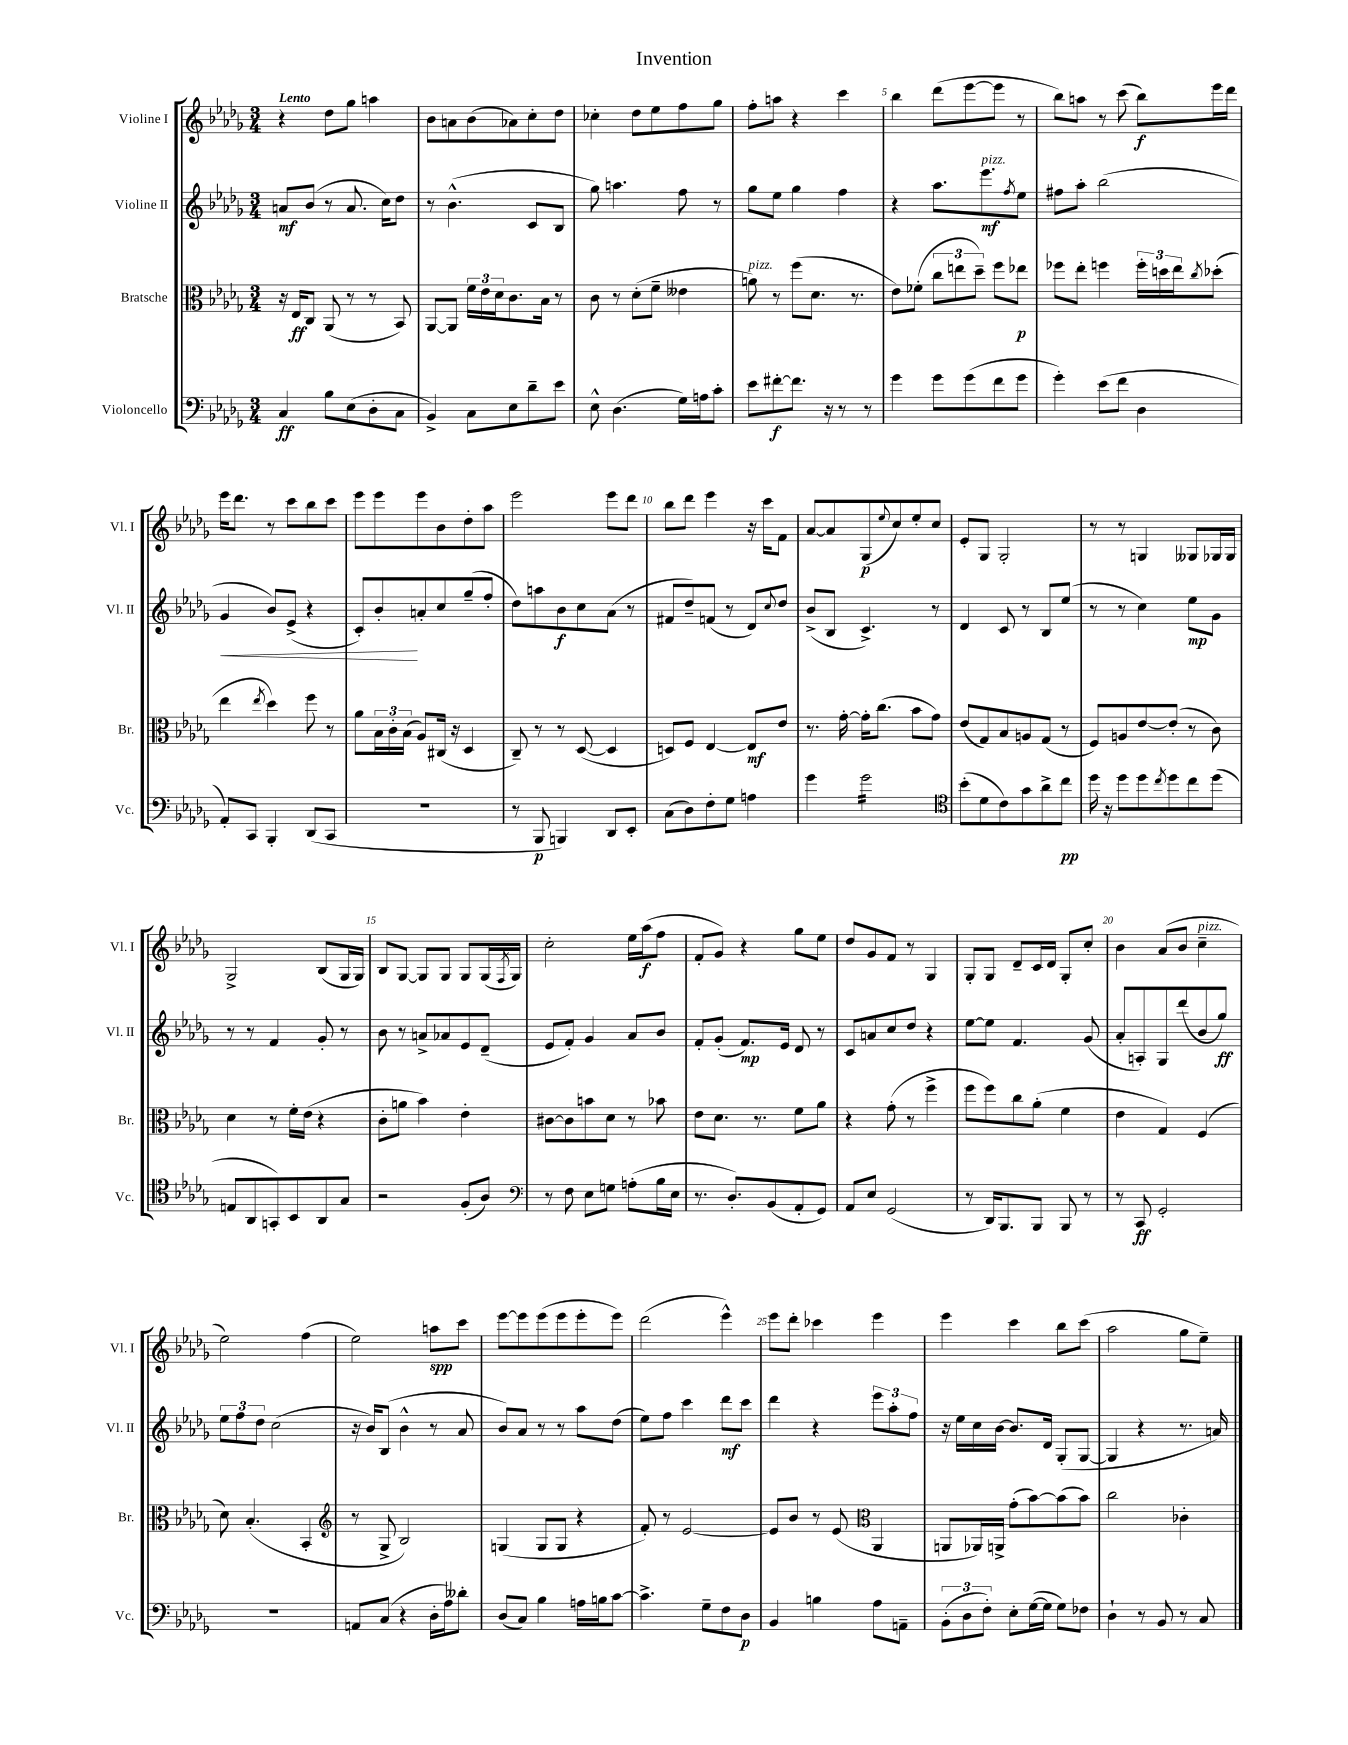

**kern	**dynam	**kern	**dynam	**kern	**dynam	**kern	**dynam
*part4	*part4	*part3	*part3	*part2	*part2	*part1	*part1
*staff4	*staff4	*staff3	*staff3	*staff2	*staff2	*staff1	*staff1
*I"Violoncello	*	*I"Bratsche	*	*I"Violine II	*	*I"Violine I	*
*I'Vc.	*	*I'Br.	*	*I'Vl. II	*	*I'Vl. I	*
*clefF4	*	*clefC3	*	*clefG2	*	*clefG2	*
*k[b-e-a-d-g-]	*	*k[b-e-a-d-g-]	*	*k[b-e-a-d-g-]	*	*k[b-e-a-d-g-]	*
*M3/4	*	*M3/4	*	*M3/4	*	*M3/4	*
=1	=1	=1	=1	=1	=1	=1	=1
!	!	!	!	!	!	!LO:TX:a:B:t=Lento	!
4C/	ff	16r	.	8an/L	mf	4r	.
.	.	16E-/KL	ff	.	.	.	.
.	.	8C/J	.	(8b-/J	.	.	.
8B-\L	.	(8AA-/	.	8r	.	8dd-\L	.
(8E-\	.	8r	.	8.a/	.	8gg-\J	.
8D-'\	.	8r	.	.	.	4aan\	.
.	.	.	.	16cc\KL)	.	.	.
8C\J	.	8BB-/)	.	8dd-\J	.	.	.
=2	=2	=2	=2	=2	=2	=2	=2
4BB-^/)	.	[8AA-/L	.	8r	.	8b-\L	.
.	.	8AA-/J]	.	(4.b-^^\	.	8an\	.
8C\L	.	24f\LL	.	.	.	(8b-\	.
.	.	24e-\	.	.	.	.	.
.	.	24d-\J	.	.	.	.	.
8E-\	.	8.c\	.	.	.	8a-X\)	.
8d-~\	.	.	.	8c/L	.	8cc'\	.
.	.	16B-\Jk	.	.	.	.	.
8e-\J	.	8r	.	8B-/J	.	8dd-\J	.
=3	=3	=3	=3	=3	=3	=3	=3
8E-^^\	.	8c\	.	8gg-\)	.	4cc-X'\	.
(4.D-\	.	8r	.	4.aan\	.	.	.
.	.	(8d-'\L	.	.	.	8dd-\L	.
.	.	8f~\J	.	.	.	8ee-\	.
16G-\LL)	.	4e--X\	.	8ff\	.	8ff\	.
16An\J	.	.	.	.	.	.	.
8c'\J	.	.	.	8r	.	8gg-\J	.
=4	=4	=4	=4	=4	=4	=4	=4
!	!	!LO:TX:a:i:t=pizz.	!	!	!	!	!
8e-\L	.	8an\)	.	8gg-\L	.	8ff'\L	.
[8f#X'\	f	8r	.	8ee-\J	.	8aan\J	.
8.f#\J]	.	(8ff\L	.	4gg-\	.	4r	.
.	.	8.d-\J	.	.	.	.	.
16r	.	.	.	.	.	.	.
8r	.	.	.	4ff\	.	4ccc\	.
.	.	8.r	.	.	.	.	.
8r	.	.	.	.	.	.	.
=5	=5	=5	=5	=5	=5	=5	=5
4g-\	.	8e-\L)	.	4r	.	4bb-\	.
.	.	(8f-X'\J	.	.	.	.	.
8g-\L	.	12cc\L	.	8.aa-\L	.	(8ddd-\L	.
.	.	12een\	.	.	.	.	.
(8g-\	.	.	.	.	.	[8eee-\	.
.	.	12dd-~\J)	.	.	.	.	.
!	!	!	!	!LO:TX:a:i:t=pizz.	!	!	!
.	.	.	.	8.eee-\	mf	.	.
8f\	.	8ff\L	.	.	.	8eee-\J]	.
.	.	.	.	8qff/	.	.	.
8g-\J	.	8ee-X\J	p	8ee-\J	.	8r	.
=6	=6	=6	=6	=6	=6	=6	=6
4g-'\)	.	8ff-X\L	.	8ff#X\L	.	8bb-\L)	.
.	.	8ee-'\J	.	8aa-'\J	.	8aan\J	.
(8e-\L	.	4ffn\	.	(2bb-\	.	8r	.
8f\J	.	.	.	.	.	(8ccc\	.
4D-\	.	24ff'\LL	.	.	.	8bb-\L)	f
.	.	24ddn\	.	.	.	.	.
.	.	24ee-\J	.	.	.	.	.
.	.	8qcc/	.	.	.	.	.
.	.	(8dd-X'\J	.	.	.	16eee-\L	.
.	.	.	.	.	.	16ddd-\JJ	.
!!LO:LB:g=z
=7	=7	=7	=7	=7	=7	=7	=7
!	!	!	!	!	!LO:HP:b	!	!
8AA-'/L)	.	4ee-\	.	4g-/	<	16eee-\KL	.
.	.	.	.	.	.	8.ddd-\J	.
8CC/J	.	.	.	.	.	.	.
.	.	8qee-/	.	.	.	.	.
4BBB-'/	.	4dd-\)	.	8b-/L)	.	8r	.
.	.	.	.	(8e-^/J	.	8ccc\L	.
(8DD-/L	.	8ff\	.	4r	.	8bb-\	.
8CC/J	.	8r	.	.	.	8ccc\J	.
=8	=8	=8	=8	=8	=8	=8	=8
2.r	.	8a-\L	.	8c'/L)	.	8eee-\L	.
.	.	24B-\L	.	8b-'/	.	8eee-\	.
.	.	24c'\	.	.	.	.	.
.	.	(24B-\JJ	.	.	.	.	.
.	.	8A-/L)	.	8an'/	[	8eee-\	.
.	.	(16C#X/Jk	.	8cc/	.	8b-\	.
.	.	16r	.	.	.	.	.
.	.	4D-/	.	(8gg-~/	.	8dd-'\	.
.	.	.	.	8ff'/J	.	8aa-\J	.
=9	=9	=9	=9	=9	=9	=9	=9
8r	.	8C~/)	.	8dd-\L)	.	2eee-\	.
8BBB-/	p	8r	.	8aan\	.	.	.
4BBBn/)	.	8r	.	8b-\	f	.	.
.	.	([8D-/	.	8cc\	.	.	.
8DD-/L	.	4D-/]	.	(8a-\J	.	8eee-\L	.
8EE-'/J	.	.	.	8r	.	8ddd-\J	.
=10	=10	=10	=10	=10	=10	=10	=10
(8C\L	.	8Dn/L)	.	8f#X/L	.	8bb-\L	.
8D-\)	.	8F/J	.	8dd-~/)	.	8ddd-\J	.
8F'\	.	[4E-/	.	(8fn/J	.	4eee-\	.
8G-\J	.	.	.	8r	.	.	.
4An\	.	8E-/L]	mf	8d-/L)	.	16r	.
.	.	.	.	.	.	16ccc\KL	.
.	.	.	.	8qqcc/	.	.	.
.	.	8e-/J	.	8dd-/J	.	8f\J	.
=11	=11	=11	=11	=11	=11	=11	=11
4g-\	.	8.r	.	(8b-^/L	.	[8a-/L	.
.	.	.	.	8B-/J	.	8a-/]	.
.	.	[16g-'\	.	.	.	.	.
*tremolo	*	*	*	*	*	*	*
16g-\LL	.	16g-'\KL]	.	4.c^/)	.	(8G-/	p
16g-\	.	(8.cc\J	.	.	.	.	.
.	.	.	.	.	.	8qqee-/	.
16g-\	.	.	.	.	.	8cc/)	.
16g-\	.	.	.	.	.	.	.
16g-\	.	8b-\L	.	.	.	8ee-'/	.
16g-\	.	.	.	.	.	.	.
16g-\	.	8g-\J)	.	8r	.	8cc/J	.
16g-\JJ	.	.	.	.	.	.	.
*Xtremolo	*	*	*	*	*	*	*
=12	=12	=12	=12	=12	=12	=12	=12
*clefC4	*	*	*	*	*	*	*
(8b-'\L	.	(8e-/L	.	4d-/	.	8e-'/L	.
8d-\	.	8G-/)	.	.	.	8G-/J	.
8c\)	.	8B-/	.	8c/	.	2G-'/	.
8g-\	.	8An/	.	8r	.	.	.
8a-^\	.	(8G-/J	.	8B-/L	.	.	.
8cc\J	pp	8r	.	(8ee-/J	.	.	.
=13	=13	=13	=13	=13	=13	=13	=13
16dd-\	.	8F/L)	.	8r	.	8r	.
16r	.	.	.	.	.	.	.
8dd-\L	.	8An/	.	8r	.	8r	.
8dd-\	.	[8e-/	.	4cc\)	.	4Gn/	.
8qcc/	.	.	.	.	.	.	.
8dd-\	.	(8e-'/J]	.	.	.	.	.
8cc\	.	8r	.	8ee-\L	mp	8G--X/L	.
(8dd-\J	.	8c\)	.	8g-\J	.	16G-X/L	.
.	.	.	.	.	.	16G-/JJ	.
!!LO:LB:g=z
=14	=14	=14	=14	=14	=14	=14	=14
8En/L	.	4d-\	.	8r	.	2G-^/	.
8AA-/	.	.	.	8r	.	.	.
8GGn'/)	.	8r	.	4f/	.	.	.
8BB-/	.	16f'\LL	.	.	.	.	.
.	.	(16e-\JJ	.	.	.	.	.
8AA-/	.	4r	.	8g-'/	.	(8B-/L	.
8G-/J	.	.	.	8r	.	16G-/L	.
.	.	.	.	.	.	16G-/JJ)	.
=15	=15	=15	=15	=15	=15	=15	=15
2r	.	8c'\L	.	8b-\	.	8B-/L	.
.	.	8an\J	.	8r	.	[8G-/J	.
.	.	4b-\)	.	8an^/L	.	8G-/L]	.
.	.	.	.	8a-X/	.	8G-/J	.
(8F'/L	.	4e-'\	.	8e-/	.	8G-/L	.
8A-/J)	.	.	.	(8d-~/J	.	(16G-/L	.
.	.	.	.	.	.	8qF/	.
.	.	.	.	.	.	16G-/JJ)	.
=16	=16	=16	=16	=16	=16	=16	=16
*clefF4	*	*	*	*	*	*	*
8r	.	[8c#X\L	.	8e-/L	.	2cc'\	.
8F\	.	8c#\]	.	8f'/J)	.	.	.
8E-\L	.	8bn\	.	4g-/	.	.	.
8Gn\J	.	8d-\J	.	.	.	.	.
(8An'\L	.	8r	.	8a-/L	.	16ee-\LL	.
.	.	.	.	.	.	(16aa-\J	f
16B-\L	.	8b-X\	.	8b-/J	.	8ff\J	.
16E-\JJ	.	.	.	.	.	.	.
=17	=17	=17	=17	=17	=17	=17	=17
8.r	.	8e-\L	.	8f'/L	.	8f'/L	.
.	.	8.d-\J	.	(8g-'/J	.	8g-/J)	.
8.D-'/L)	.	.	.	.	.	.	.
.	.	.	.	8.f/L)	mp	4r	.
.	.	8.r	.	.	.	.	.
(8BB-/	.	.	.	.	.	.	.
.	.	.	.	16e-/Jk	.	.	.
8AA-'/	.	8f\L	.	8d-/	.	8gg-\L	.
8GG-/J)	.	8a-\J	.	8r	.	8ee-\J	.
=18	=18	=18	=18	=18	=18	=18	=18
8AA-/L	.	4r	.	8c/L	.	8dd-/L	.
8E-/J	.	.	.	8an/	.	8g-/	.
(2GG-/	.	(8g-'\	.	8cc/	.	8f/J	.
.	.	8r	.	8dd-/J	.	8r	.
.	.	4ff^\	.	4r	.	4G-/	.
=19	=19	=19	=19	=19	=19	=19	=19
8r	.	8ff\L	.	[8ee-\L	.	8G-'/L	.
16DD-/KL)	.	8ff\)	.	8ee-\J]	.	8G-/J	.
8.BBB-/	.	.	.	.	.	.	.
.	.	8cc\	.	4.f/	.	8d-~/L	.
8BBB-/J	.	(8a-'\J	.	.	.	16c/L	.
.	.	.	.	.	.	16d-/JJ	.
8BBB-/	.	4f\	.	.	.	8G-'/L	.
8r	.	.	.	(8g-/	.	8cc'/J	.
=20	=20	=20	=20	=20	=20	=20	=20
8r	.	4e-\	.	8a-'/L	.	4b-\	.
8CC/	ff	.	.	8An'/)	.	.	.
2GG-'/	.	4G-/)	.	8G-/	.	(8a-/L	.
.	.	.	.	(8ddd-/	.	8b-/J	.
!	!	!	!	!	!	!LO:TX:a:i:t=pizz.	!
.	.	(4F/	.	8b-/	.	4cc~\	.
.	.	.	.	8gg-/J)	ff	.	.
!!LO:LB:g=z
=21	=21	=21	=21	=21	=21	=21	=21
2.r	.	8d-\)	.	12ee-\L	.	2ee-\)	.
.	.	.	.	12ff\	.	.	.
.	.	(4.B-'/	.	.	.	.	.
.	.	.	.	12dd-\J	.	.	.
.	.	.	.	(2cc\	.	.	.
.	.	4BB-'/	.	.	.	(4ff\	.
=22	=22	=22	=22	=22	=22	=22	=22
*	*	*clefG2	*	*	*	*	*
8AAn/L	.	8r	.	16r	.	2ee-\)	.
.	.	.	.	16b-/KL)	.	.	.
(8C/J	.	8G-^/	.	(8B-/J	.	.	.
4r	.	2B-/)	.	4b-^^\	.	.	.
16D-'\LL	.	.	.	8r	.	8aan\L	spp
16A-\J)	.	.	.	.	.	.	.
8d--X'\J	.	.	.	8a-/	.	8ccc\J	.
=23	=23	=23	=23	=23	=23	=23	=23
(8D-/L	.	(4Gn/	.	8b-/L)	.	[8eee-\L	.
8C/J)	.	.	.	8a-/J	.	8eee-\]	.
4B-\	.	8G/L	.	8r	.	(8eee-\	.
.	.	8G/J	.	8r	.	8eee-\	.
16An\LL	.	4r	.	8aa-\L	.	8eee-'\	.
16Bn\J	.	.	.	.	.	.	.
[8c\J	.	.	.	(8dd-\J	.	8eee-\J)	.
=24	=24	=24	=24	=24	=24	=24	=24
4.c^\]	.	8f'/)	.	8ee-\L)	.	(2ddd-\	.
.	.	8r	.	8ff\J	.	.	.
.	.	[2e-/	.	4ccc\	.	.	.
8G-~\L	.	.	.	.	.	.	.
8F\	.	.	.	8ddd-\L	mf	4eee-^^\)	.
8D-\J	p	.	.	8ccc\J	.	.	.
=25	=25	=25	=25	=25	=25	=25	=25
4BB-/	.	8e-/L]	.	4ddd-\	.	8eee-\L	.
.	.	8b-/J	.	.	.	8ddd-'\J	.
4Bn\	.	8r	.	4r	.	4ccc-X\	.
.	.	(8e-/	.	.	.	.	.
*	*	*clefC3	*	*	*	*	*
8A-\L	.	4AA-/	.	12eee-\L	.	4eee-\	.
.	.	.	.	12aa-'\	.	.	.
8AAn~\J	.	.	.	.	.	.	.
.	.	.	.	12ff\J	.	.	.
=26	=26	=26	=26	=26	=26	=26	=26
(12BB-'\L	.	8AAn/L	.	16r	.	4eee-\	.
.	.	.	.	16ee-\LL	.	.	.
12D-\	.	.	.	.	.	.	.
.	.	16AA-X/L)	.	16cc\	.	.	.
12F'\J)	.	.	.	.	.	.	.
.	.	16AAn^/JJ	.	[16b-\JJ	.	.	.
8E-'\L	.	(8g-'\L	.	8.b-/L]	.	4ccc\	.
([16G-\L	.	[8b-\)	.	.	.	.	.
16G-\JJ]	.	.	.	16d-/Jk	.	.	.
8G-\L)	.	(8b-\]	.	(8G-'/L	.	8bb-\L	.
8F-X\J	.	8b-\J)	.	[8G-/J	.	(8ccc\J	.
=27	=27	=27	=27	=27	=27	=27	=27
4D-`\	.	2cc\	.	4G-/]	.	2aa-\	.
8r	.	.	.	4r	.	.	.
8BB-/	.	.	.	.	.	.	.
8r	.	4c-X'\	.	8.r	.	8gg-\L	.
8C/	.	.	.	.	.	8ee-~\J)	.
.	.	.	.	16an/)	.	.	.
==	==	==	==	==	==	==	==
*-	*-	*-	*-	*-	*-	*-	*-
